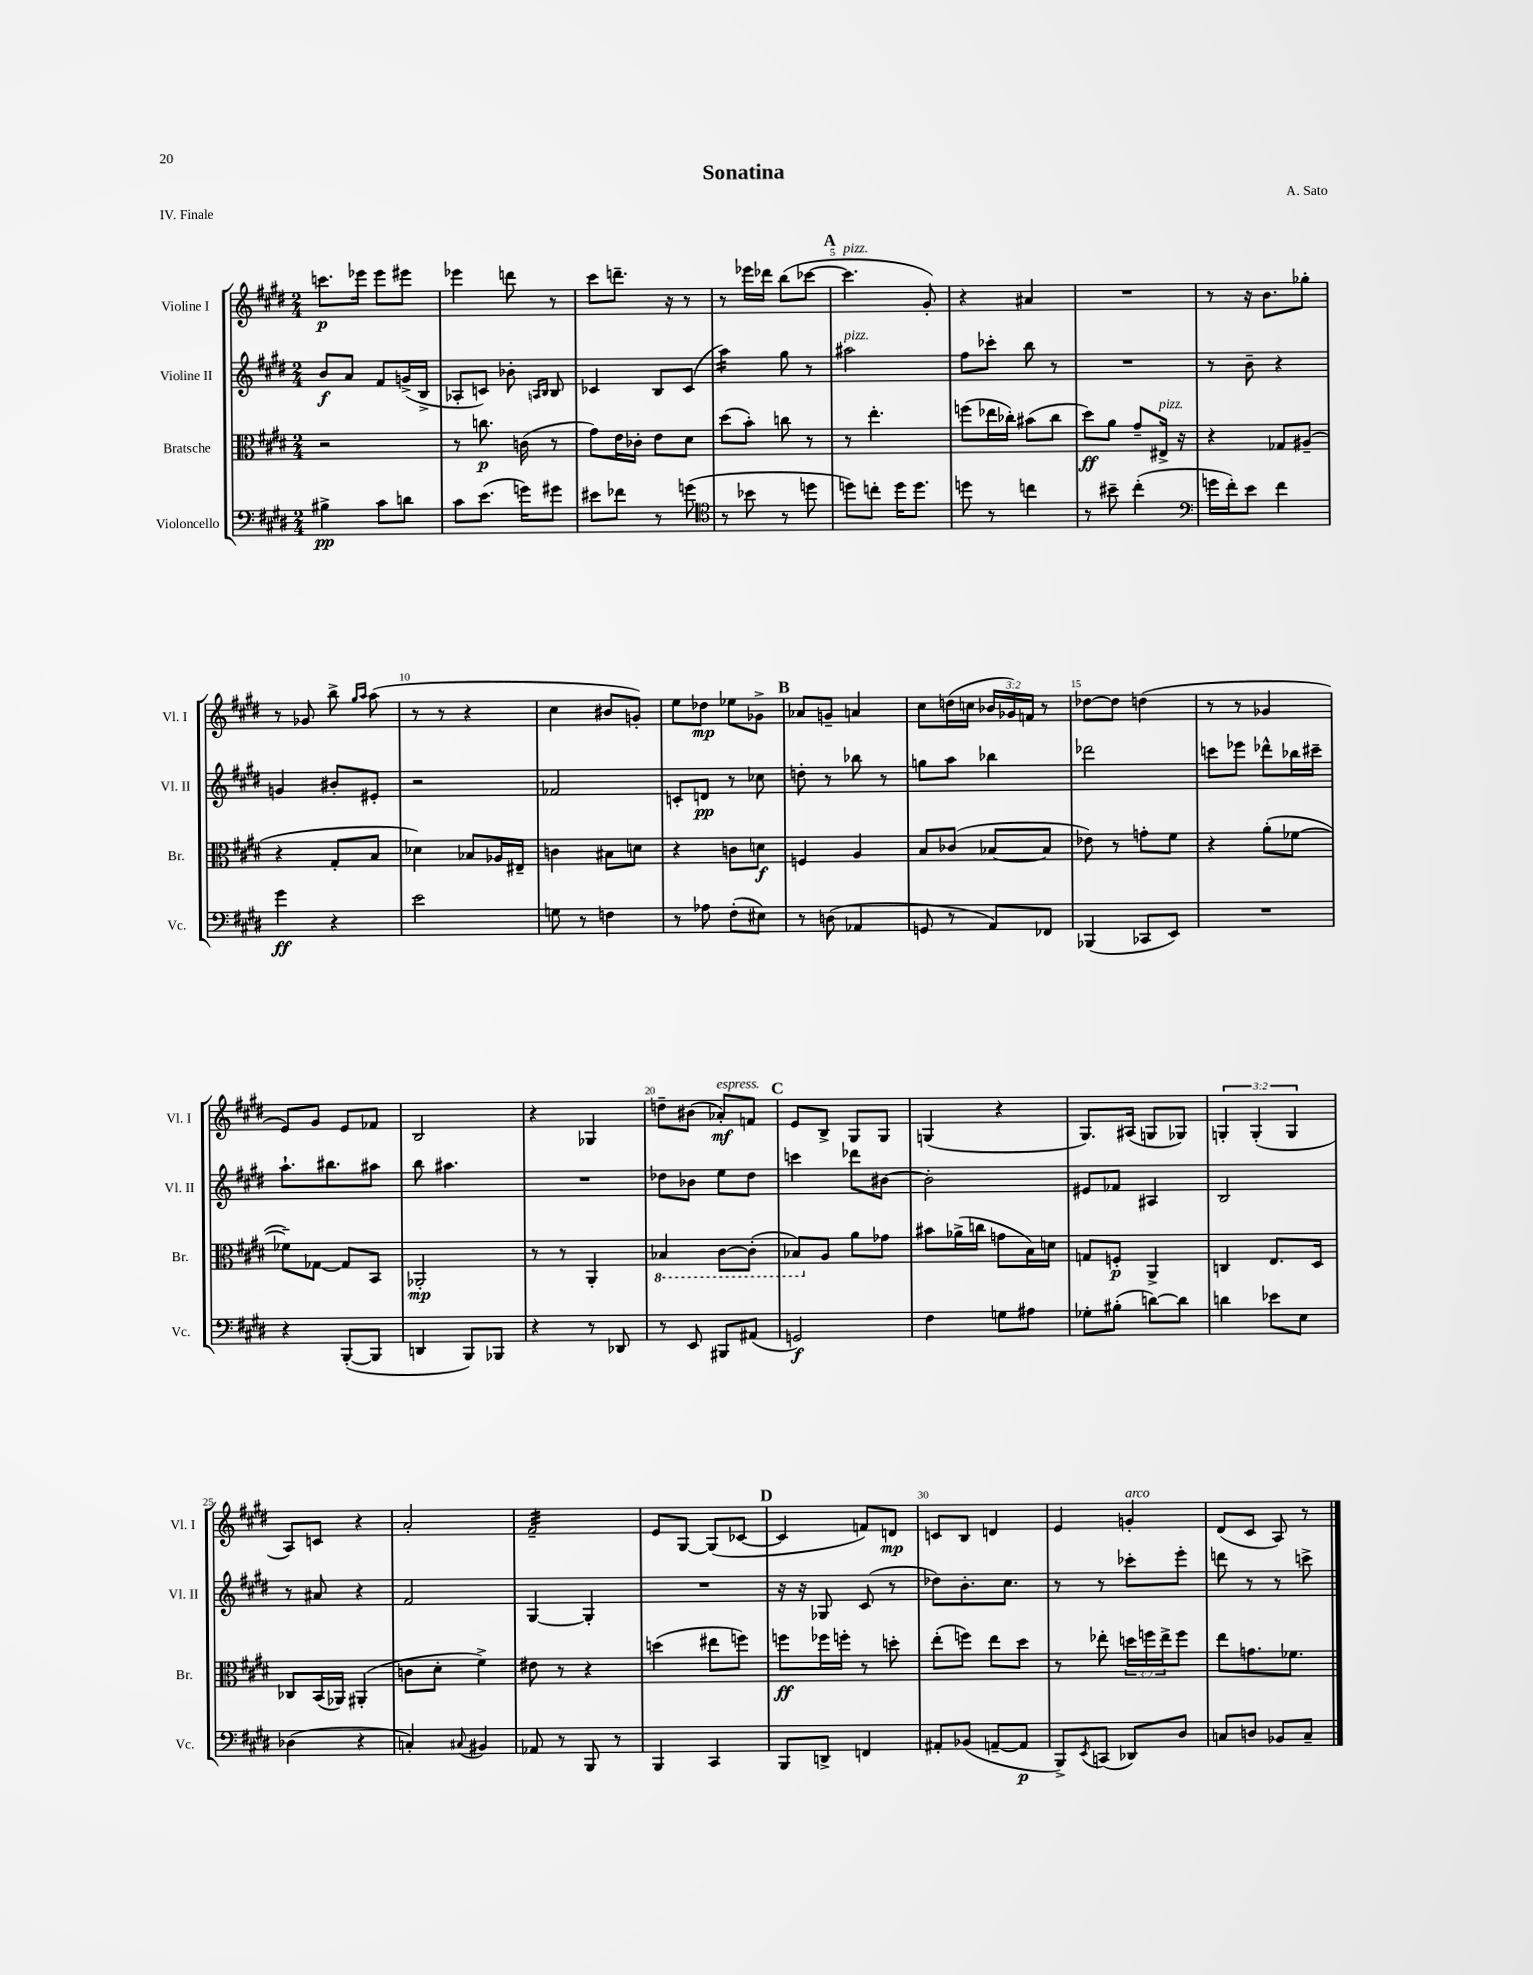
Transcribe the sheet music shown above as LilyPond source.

\header { title = "Sonatina" composer = "A. Sato" piece = "IV. Finale" }
<<
\new StaffGroup <<
\new Staff = "s0" \with { instrumentName = "Violine I" shortInstrumentName = "Vl. I" } {
    \clef treble \key e \major \numericTimeSignature \time 2/4 \override Staff.TupletNumber.text = #tuplet-number::calc-fraction-text
    c'''8.\p ees'''16 ees'''8 eis'''8 |
    ees'''4 d'''8 r8 |
    cis'''8 d'''8.-- r16 r8 |
    r8 ees'''16 des'''16 b''8( ces'''8~ |
    \mark \markup { \bold "A" } ces'''4.^\markup { \italic "pizz." } gis'8-.) |
    r4 ais'4 |
    R2 |
    r8 r16 b'8. ges''8-. |
    r8 ges'8 b''8-> \grace { gis''16 a''16 } a''8( |
    r8 r8 r4 |
    cis''4 bis'8 g'8-.) |
    e''8 des''8\mp ees''8 ges'8-> |
    \mark \markup { \bold "B" } aes'8 g'8-- a'4 |
    cis''8 d''16( c''16 \tuplet 3/2 { bes'16 ges'16) f'16 } r8 |
    des''8~ des''8 d''4( |
    r8 r8 ges'4 |
    e'8) gis'8 e'8 fes'8 |
    b2 |
    r4 ges4 |
    d''8-- bis'8( aes'8-.\mf^\markup { \italic "espress." }) f'8 |
    \mark \markup { \bold "C" } e'8 b8-> gis8 gis8 |
    g4( r4 |
    gis8.) ais16( g8 ges8) |
    \tuplet 3/2 { g4-. g4-.( g4 } |
    a8) c'8 r4 |
    a'2-. |
    fis'2:32-- |
    e'8 gis8~ gis8( ces'8~ |
    \mark \markup { \bold "D" } ces'4 f'8) d'8\mp |
    c'8 b8 d'4 |
    e'4 g'4-.^\markup { \italic "arco" } |
    dis'8( cis'8 a8) r8 \bar "|." |
}
\new Staff = "s1" \with { instrumentName = "Violine II" shortInstrumentName = "Vl. II" } {
    \clef treble \key e \major \numericTimeSignature \time 2/4
    b'8\f a'8 fis'8 g'16->( b16-> |
    aes8-. c'8) bes'8-. \grace { a16 b16 } b8 |
    ces'4 b8 ces'8( |
    a''4:16) gis''8 r8 |
    \mark \markup { \bold "A" } ais''2^\markup { \italic "pizz." } |
    fis''8 ces'''8-. b''8 r8 |
    R2 |
    r8 b'8-- r4 |
    g'4 bis'8-. eis'8-. |
    r2 |
    fes'2 |
    c'8-. d'8\pp r8 ces''8 |
    \mark \markup { \bold "B" } d''8-. r8 bes''8 r8 |
    g''8 a''8 bes''4 |
    des'''2 |
    c'''8 ees'''8 des'''8-^ bes''16 cis'''16-- |
    a''8.-! bis''8. ais''8 |
    b''8 ais''4. |
    R2 |
    des''8 bes'8 e''8 des''8 |
    \mark \markup { \bold "C" } c'''4 des'''8 bis'8~ |
    bis'2-. |
    eis'8 fes'8 ais4 |
    b2 |
    r8 ais'8 r4 |
    fis'2 |
    gis4~ gis4-. |
    R2 |
    \mark \markup { \bold "D" } r16 r16 ges8 cis'8( r8 |
    des''8) b'8.-. cis''8. |
    r8 r8 ces'''8-. e'''8-. |
    d'''8 r8 r8 c'''8-> \bar "|." |
}
\new Staff = "s2" \with { instrumentName = "Bratsche" shortInstrumentName = "Br." } {
    \clef alto \key e \major \numericTimeSignature \time 2/4 \override Staff.TupletNumber.text = #tuplet-number::calc-fraction-text
    r2 |
    r8 c''8.\p c'16( r8 |
    gis'8) e'16 ces'16-. e'8 dis'8 |
    dis''8( b'8-.) c''8 r8 |
    \mark \markup { \bold "A" } r8 e''4.-. |
    f''8( ees''16 ces''16-.) bis'8( ces''8 |
    dis''8\ff) a'8 gis'8-- eis16->^\markup { \italic "pizz." } r16 |
    r4 ges8 ais8--( |
    r4 gis8-. b8 |
    des'4) bes8 aes16 eis16-- |
    c'4 bis8 d'8 |
    r4 c'8 d'8\f |
    \mark \markup { \bold "B" } f4 a4 |
    b8 ces'8( bes8~ bes8 |
    ees'8) r8 g'8-. fis'8 |
    r4 a'8-.( fes'8~ |
    fes'8--) ges8~ ges8 b,8 |
    aes,2-.\mp |
    r8 r8 a,4-. |
    \ottava #-1 bes,4 cis8~ cis8-.( |
    \mark \markup { \bold "C" } bes,8) \ottava #0 a8 a'8 ges'8 |
    bis'8 aes'16->( c''16 g'8 b16) d'16 |
    g8 f8-.\p a,4-> |
    c4 e8. dis16 |
    ces8 b,16( aes,16) ais,4-.( |
    c'8 dis'8-. fis'4->) |
    eis'8 r8 r4 |
    d''4( eis''8 f''8) |
    \mark \markup { \bold "D" } f''8\ff fes''16 f''16-. r8 d''8-. |
    e''8-.( f''8) e''8 dis''8 |
    r8 ees''8-. \tuplet 3/2 { d''16 f''16 ees''16-> } f''8 |
    e''8 g'8. fes'8. \bar "|." |
}
\new Staff = "s3" \with { instrumentName = "Violoncello" shortInstrumentName = "Vc." } {
    \clef bass \key e \major \numericTimeSignature \time 2/4
    bis4->\pp cis'8 d'8 |
    cis'8 e'8.( g'16) gis'8 |
    eis'8 fes'8 r8 g'8( |
    \clef tenor r8 bes'8 r8 d''8 |
    \mark \markup { \bold "A" } d''8) c''8-. d''16 d''8. |
    d''8 r8 c''4 |
    r8 bis'8-- cis''4-.( |
    \clef bass g'16 fis'16-.) e'8 fis'4 |
    gis'4\ff r4 |
    e'2 |
    g8 r8 f4 |
    r8 aes8 fis8-.( eis8) |
    \mark \markup { \bold "B" } r8 d8( aes,4 |
    g,8 r8 a,8) fes,8 |
    bes,,4( ces,8 e,8) |
    R2 |
    r4 b,,8~-.( b,,8 |
    d,4 b,,8) bes,,8 |
    r4 r8 des,8 |
    r8 e,8 bis,,8 ais,8( |
    \mark \markup { \bold "C" } g,2\f) |
    fis4 g8 ais8 |
    ges8-. bis8-.( d'8~) d'8 |
    d'4 ees'8 e8 |
    des4( r4 |
    c4-.) \appoggiatura { cis8 } bis,4 |
    aes,8 r8 b,,8 r8 |
    b,,4 cis,4 |
    \mark \markup { \bold "D" } b,,8 d,8-> f,4 |
    ais,8-. bes,8( a,8~-- a,8\p |
    b,,8->) \acciaccatura { e,8 } c,8( des,8) dis8 |
    c8 d8 bes,8 c8-- \bar "|." |
}
>>
>>
\layout { \context { \Score \override BarNumber.break-visibility = ##(#f #t #t) barNumberVisibility = #(every-nth-bar-number-visible 5) } }
